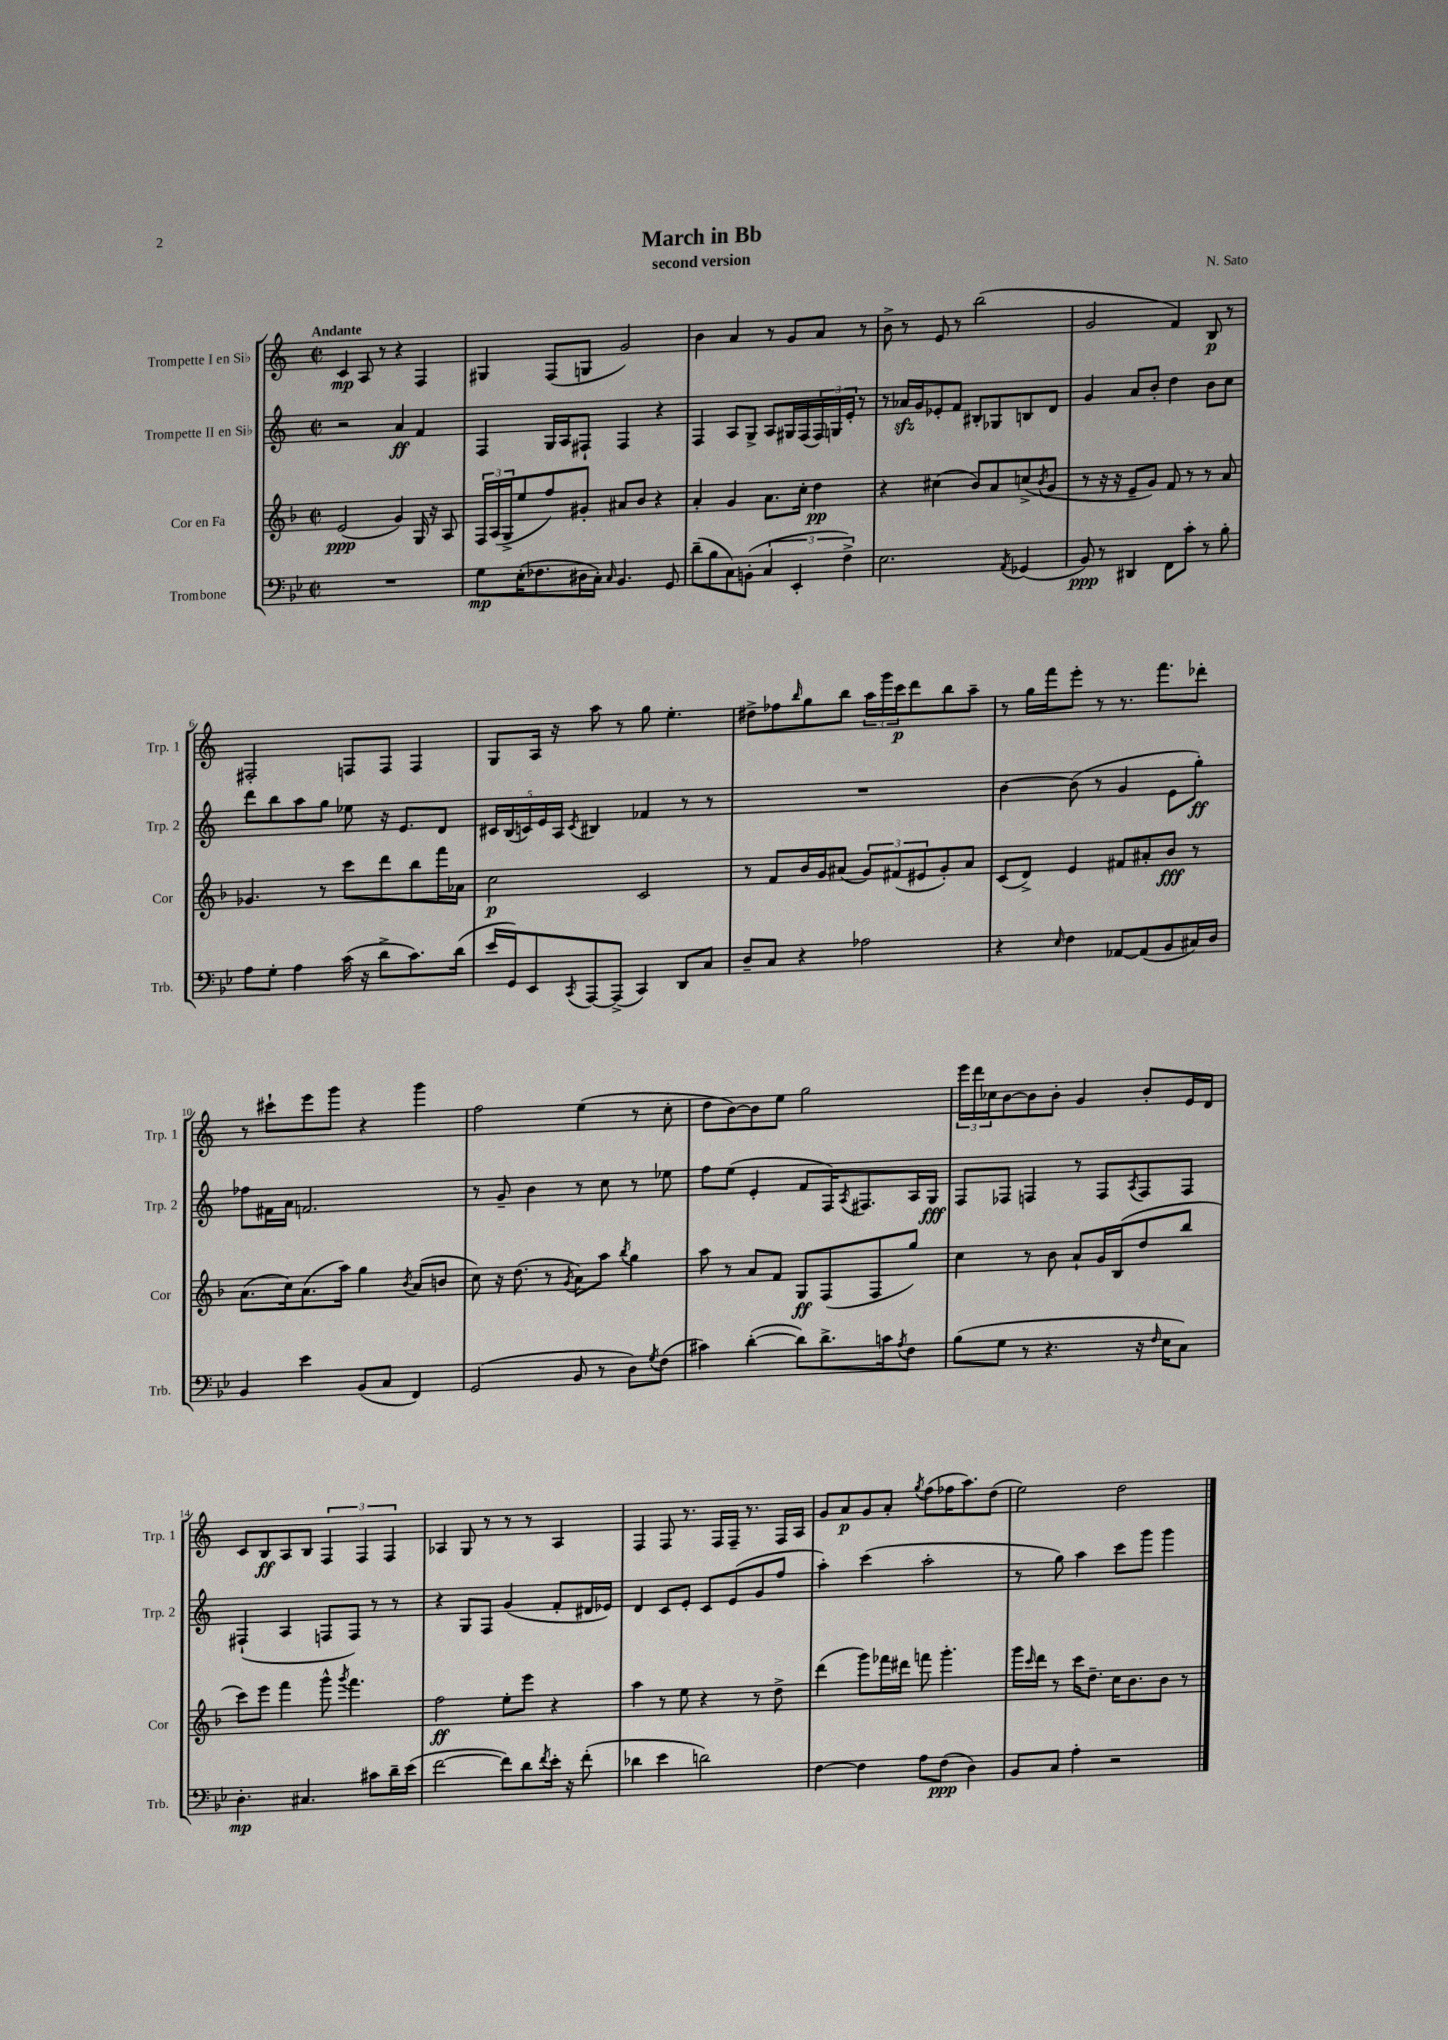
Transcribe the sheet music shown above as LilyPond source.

\header { title = "March in Bb" composer = "N. Sato" subtitle = "second version" }
<<
\new StaffGroup <<
\new Staff = "s0" \with { instrumentName = "Trompette I en Sib" shortInstrumentName = "Trp. 1" } {
    \clef treble \key c \major \defaultTimeSignature \time 2/2 \tempo "Andante"
    c'4\mp a8 r8 r4 f4 |
    gis4 f8( g8 g'2) |
    b'4 a'4 r8 g'8 a'8 r8 |
    b'8-> r8 e'8 r8 b''2( |
    g'2 f'4) b8\p r8 |
    fis2-. f8 f8 f4 |
    g8 a16 r16 a''8 r8 g''8 e''4.-. |
    dis''8-> fes''8 \grace { b''16 } g''8 b''8 \tuplet 3/2 { a''16 g'''16 c'''16\p } d'''8 b''8 a''8-- |
    r8 g''16 f'''16 e'''8-. r8 r8. f'''8. des'''8-. |
    r8 cis'''8-! e'''8 g'''8 r4 g'''4 |
    f''2 e''4( r8 c''8-. |
    d''8 b'8~) b'8 e''8 g''2 |
    \tuplet 3/2 { e'''16 d'''16 ces''16 } b'8~ b'8 b'8-. g'4 b'8-. e'16 d'16 |
    c'8 b8\ff a8 b8 \tuplet 3/2 { f4 f4 f4 } |
    aes4 g8 r8 r8 r8 aes4 |
    f4 f8 r8. f16 f16-- r8. f16 a16 |
    g'8 a'8\p g'8 a'8-. \acciaccatura { g''8 } f''8( fes''16 a''8.) d''8( |
    e''2) d''2 \bar "|." |
}
\new Staff = "s1" \with { instrumentName = "Trompette II en Sib" shortInstrumentName = "Trp. 2" } {
    \clef treble \key c \major \defaultTimeSignature \time 2/2
    r2 a'4\ff f'4 |
    f4 g16 a16 fis8-! fis4 r4 |
    f4 a8 g8-> a8 gis16 f16( \tuplet 3/2 { f16) g16 e'16-. } r8 |
    r8 aes'16\sfz g'16 ees'8-. f'8 bis8-. ges8 b8 d'8 |
    g'4 a'8 b'8-. d''4 b'8 c''8 |
    d'''8 b''8 a''8 g''8 ees''8 r16 e'8. d'8 |
    \tuplet 5/4 { cis'16 b16( c'16) e'16 a16 } \acciaccatura { c'8 } bis4 fes'4 r8 r8 |
    R1 |
    b'4~ b'8( r8 g'4 e'8 g''8-.\ff) |
    fes''8 fis'16 a'16 f'2. |
    r8 g'8-- b'4 r8 c''8 r8 ees''8 |
    f''8 e''8( e'4-. f'8 f16) \acciaccatura { a8 } fis8. a16 g16\fff |
    f8 fes8 f4 r8 f8 \acciaccatura { a8 } f8 f8 |
    fis4-!( a4 f8 f8) r8 r8 |
    r4 g8 f8 g'4( f'8-. dis'16 ees'16) |
    d'4 c'8 e'8-. c'8 e'8( g'8 f''8 |
    a''4-.) c'''4( a''2-. |
    r8 g''8) a''4 c'''8 g'''8 g'''4 \bar "|." |
}
\new Staff = "s2" \with { instrumentName = "Cor en Fa" shortInstrumentName = "Cor" } {
    \clef treble \key f \major \defaultTimeSignature \time 2/2
    e'2\ppp( g'4) g16 r16 a8 |
    \tuplet 3/2 { f16 a16( g16-> } e''8 f''8) gis'8-. ais'8 bes'8 r4 |
    a'4-. g'4 a'8. c''16-. d''4\pp |
    r4 cis''4( bes'8) a'8 c''8->( \acciaccatura { bes'8 } g'8 |
    r8 r16 r16 e'8-- g'8) f'8 r8 r8 a'8 |
    ges'4. r8 c'''8 d'''8 bes''8 f'''16 aes'16 |
    c''2\p c'2 |
    r8 f'8 bes'16 g'16 ais'8( \tuplet 3/2 { g'8) fis'8( eis'8 } g'8-.) ais'8 |
    c'8( d'8->) e'4 fis'8 ais'8-. bes'8\fff r8 |
    a'8.( c''16) a'8.( a''16) g''4 \acciaccatura { bes'8 } a'8( b'8 |
    c''8) r16 d''8.( r8 \acciaccatura { g'8 } a'8) a''8 \acciaccatura { bes''8 } g''4 |
    a''8 r8 a'8 f'8 g8\ff f8( f8 g''8) |
    c''4 r8 bes'8 a'8-! g'16 bes16( d''8 bes''8 |
    c'''8) e'''8 f'''4 g'''8-^ \acciaccatura { g'''8 } f'''4. |
    f''2\ff e''8-. e'''8 r4 |
    a''4 r8 e''8 r4 r8 d''8-> |
    d'''4( g'''8) fes'''16 dis'''16 f'''8 g'''4.-. |
    g'''16 \grace { c'''16 } d'''16 r8 c'''16 d''8.-- c''16 bes'8. bes'8 r8 \bar "|." |
}
\new Staff = "s3" \with { instrumentName = "Trombone" shortInstrumentName = "Trb." } {
    \clef bass \key bes \major \defaultTimeSignature \time 2/2
    R1 |
    g8\mp ees16-.( fes8. dis16 c16-.) \grace { c16 } bes,4. g,8 |
    d'8--( bes8 c8) b,8-.( \tuplet 3/2 { c4 ees,4-. f4->) } |
    ees2. \acciaccatura { a,8 } ges,4( |
    bes,8\ppp) r8 dis,4 f,8 c'8-. r8 bes8-. |
    a8 g8-. a4 c'16( r16 d'8-> c'8.) d'16( |
    ees'16 g,16) ees,8 \acciaccatura { c,8 } a,,8~ a,,8->( c,4) d,8 c8 |
    d8-- c8 r4 aes2 |
    r4 \grace { ees16 } f4 aes,8~ aes,8( bes,8 cis16) d16 |
    bes,4 ees'4 bes,8( c8 f,4) |
    g,2( bes,8 r8 d8) \acciaccatura { g8 } f8( |
    cis'4) d'4~-.( d'8) d'8.-> c'16 \acciaccatura { a8 } f8 |
    bes8( g8 r8 r4. r16 \grace { f16 } ees16 c8) |
    d4.-.\mp cis4. cis'8 d'16-- ees'16( |
    f'2~ f'8) d'8 \acciaccatura { f'8 } ees'16-. r16 f'8-.( |
    des'4 ees'4 d'2) |
    f4~ f4 a8 f8\ppp( d4) |
    bes,8 c8 a4-. r2 \bar "|." |
}
>>
>>
